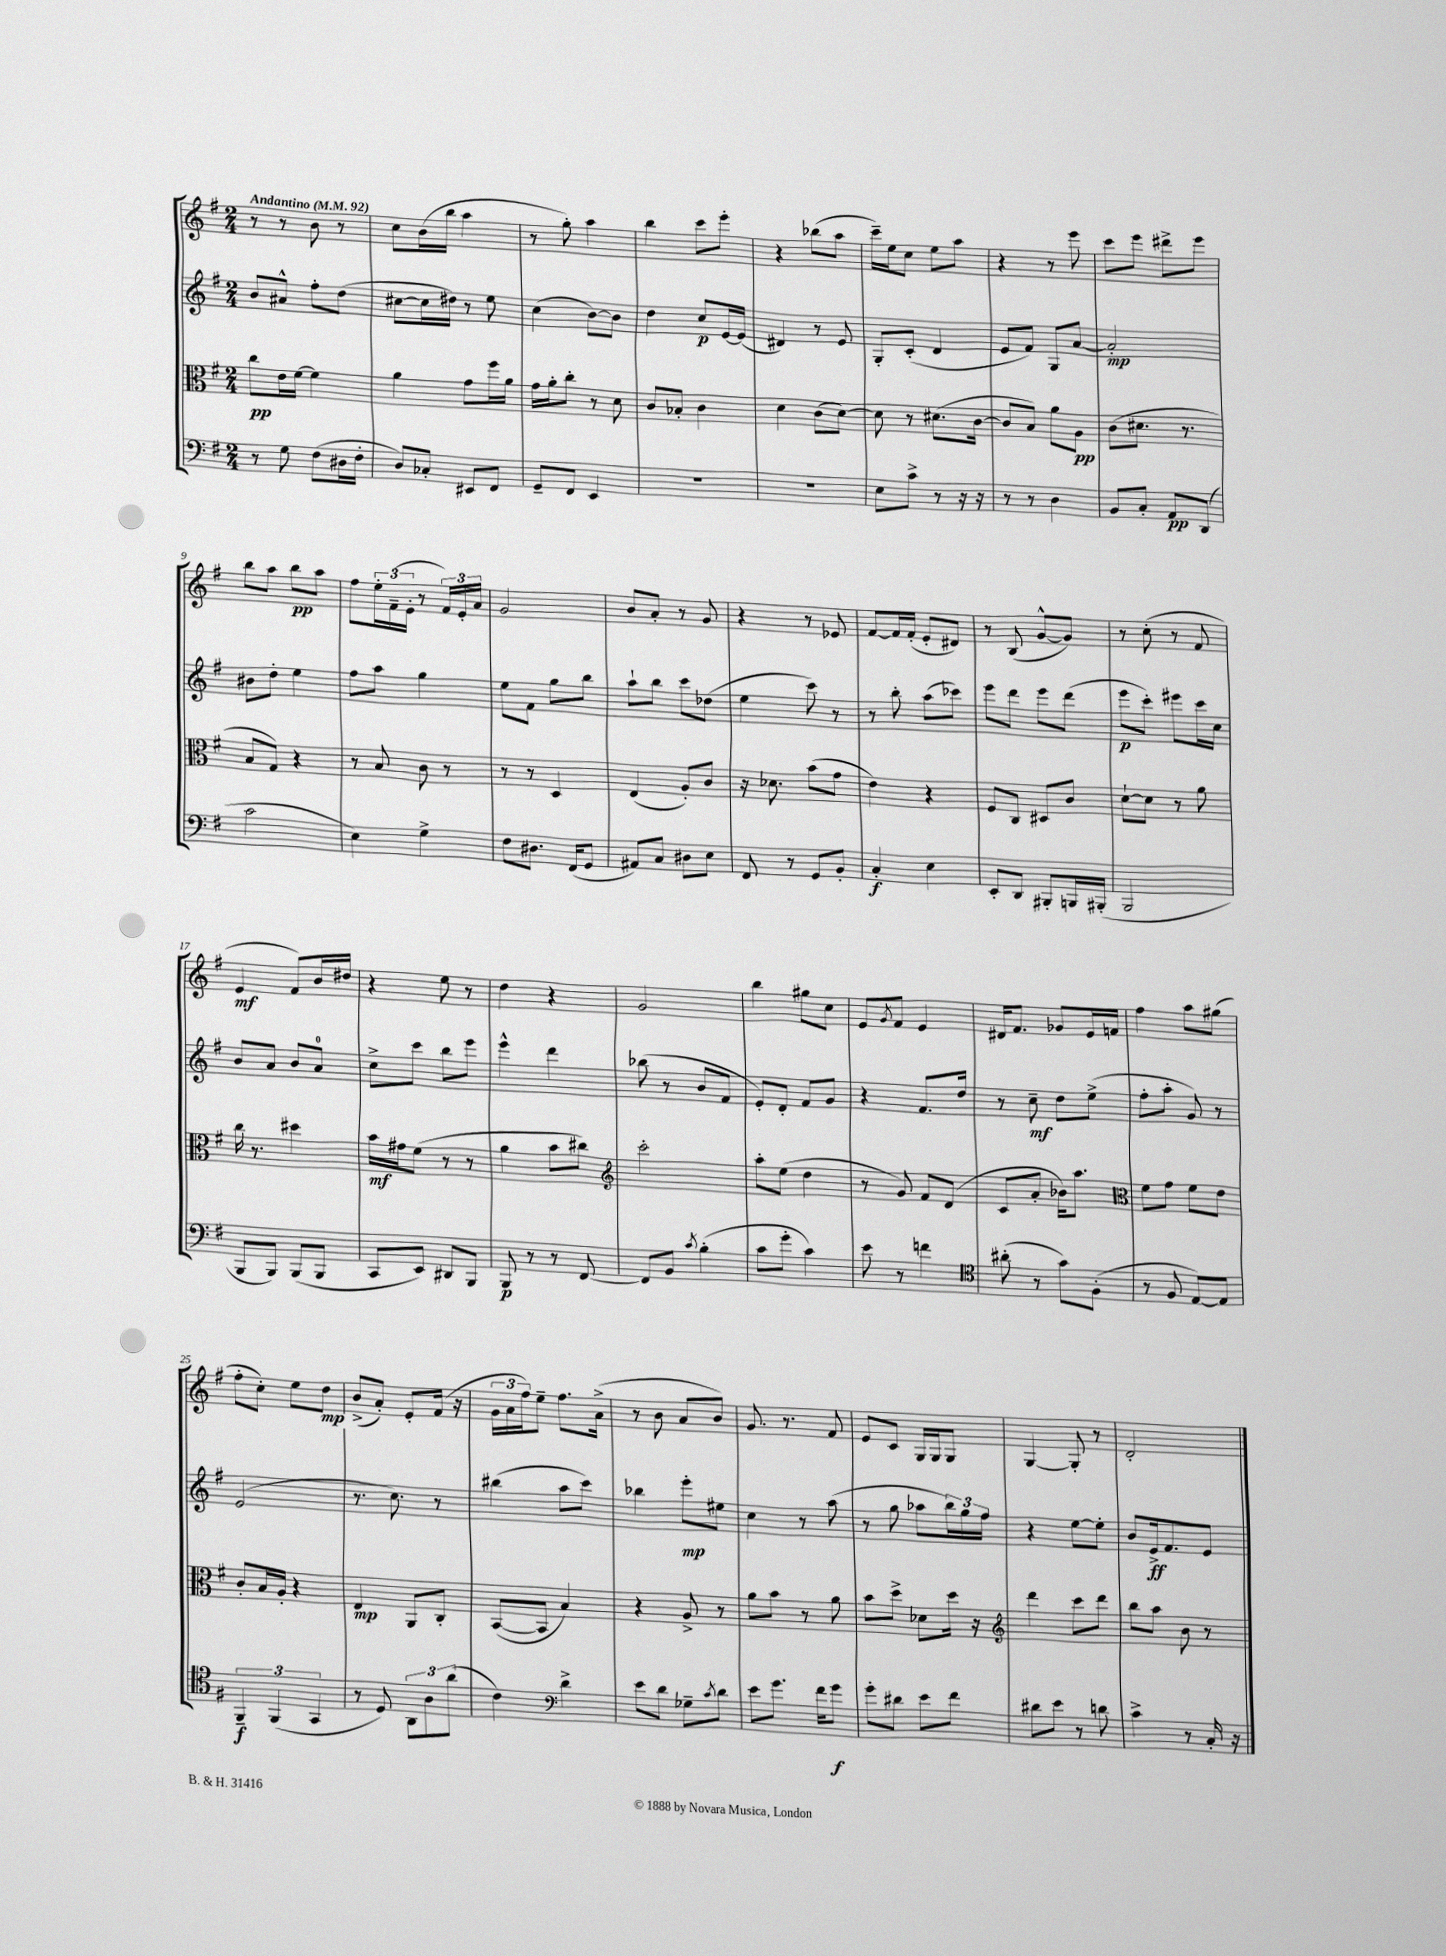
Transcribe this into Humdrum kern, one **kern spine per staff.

**kern	**dynam	**kern	**dynam	**kern	**dynam	**kern	**dynam
*part4	*part4	*part3	*part3	*part2	*part2	*part1	*part1
*staff4	*staff4	*staff3	*staff3	*staff2	*staff2	*staff1	*staff1
*clefF4	*	*clefC3	*	*clefG2	*	*clefG2	*
*k[f#]	*	*k[f#]	*	*k[f#]	*	*k[f#]	*
*M2/4	*	*M2/4	*	*M2/4	*	*M2/4	*
*MM92	*	*MM92	*	*MM92	*	*MM92	*
=1	=1	=1	=1	=1	=1	=1	=1
!	!	!	!	!	!	!LO:TX:a:B:t=Andantino	!
8r	.	8cc\L	pp	8b/L	.	8r	.
8G\	.	16e\L	.	8a#X^^/J	.	8r	.
.	.	[16f#\JJ	.	.	.	.	.
(8F#\L	.	4f#\]	.	8ff#'\L	.	8b\	.
16D#X\L	.	.	.	(8dd\J	.	8r	.
16F#'\JJ	.	.	.	.	.	.	.
=2	=2	=2	=2	=2	=2	=2	=2
8D/L)	.	4a\	.	[8cc#X\L	.	8cc\L	.
8C-X'/J	.	.	.	16cc#\L]	.	(16b\L	.
.	.	.	.	16dd#X\JJ)	.	16bb\JJ	.
8EE#X/L	.	8g\L	.	8r	.	4aa\	.
8FF#/J	.	16ff#\L	.	8ee\	.	.	.
.	.	16a\JJ	.	.	.	.	.
=3	=3	=3	=3	=3	=3	=3	=3
8GG~/L	.	16g\LL	.	(4cc\	.	8r	.
.	.	16a'\J	.	.	.	.	.
8FF#/J	.	8cc'\J	.	.	.	8gg'\)	.
4EE/	.	8r	.	[8b\L)	.	4aa\	.
.	.	8d\	.	8b\J]	.	.	.
=4	=4	=4	=4	=4	=4	=4	=4
2r	.	8c/L	.	4dd\	.	4bb\	.
.	.	8B-X'/J	.	.	.	.	.
.	.	4c\	.	8cc/L	p	8ccc\L	.
.	.	.	.	[16e/L	.	8eee'\J	.
.	.	.	.	(16e/JJ]	.	.	.
=5	=5	=5	=5	=5	=5	=5	=5
2r	.	4d\	.	4d#X/)	.	4r	.
.	.	(8c\L	.	8r	.	(8bb-X\L	.
.	.	[8d\J)	.	8e/	.	8aa\J	.
=6	=6	=6	=6	=6	=6	=6	=6
8E\L	.	8d\]	.	8G'/L	.	16ccc~\LL)	.
.	.	.	.	.	.	16ee\J	.
8c^\J	.	8r	.	(8c'/J	.	8cc\J	.
8r	.	(8.d#X\L	.	4d/	.	8ee\L	.
16r	.	.	.	.	.	8aa\J	.
16r	.	[16c\Jk	.	.	.	.	.
=7	=7	=7	=7	=7	=7	=7	=7
8r	.	8c/L]	.	8e/L	.	4r	.
8r	.	8B/J)	.	8f#/J)	.	.	.
4D\	.	8a\L	.	8G/L	.	8r	.
.	.	8A\J	pp	[8a/J	.	8eee\	.
=8	=8	=8	=8	=8	=8	=8	=8
8BB/L	.	(8c\L	.	2a'/]	mp	8ccc\L	.
8C'/J	.	8.d#X\J	.	.	.	8eee\J	.
8AA/L	pp	.	.	.	.	8ddd#X^\L	.
.	.	8.r	.	.	.	.	.
(8DD/J	.	.	.	.	.	8eee\J	.
!!LO:LB:g=z
=9	=9	=9	=9	=9	=9	=9	=9
2c\	.	8B/L	.	8b#X\L	.	8bb\L	.
.	.	8G/J)	.	8dd'\J	.	8aa\J	.
.	.	4r	.	4ee\	.	8bb\L	pp
.	.	.	.	.	.	8aa\J	.
=10	=10	=10	=10	=10	=10	=10	=10
4E\)	.	8r	.	8ff#\L	.	8ff#\L	.
.	.	8B/	.	8aa\J	.	24ee'\L	.
.	.	.	.	.	.	(24f#~\	.
.	.	.	.	.	.	24e'\JJ	.
4G^\	.	8c\	.	4gg\	.	8r	.
.	.	8r	.	.	.	24f#/LL)	.
.	.	.	.	.	.	24e'/	.
.	.	.	.	.	.	24a/JJ	.
=11	=11	=11	=11	=11	=11	=11	=11
8F#\L	.	8r	.	8ee\L	.	2g/	.
8.D#X\J	.	8r	.	8f#\J	.	.	.
.	.	4D/	.	8gg\L	.	.	.
(16FF#/KL	.	.	.	.	.	.	.
8GG/J	.	.	.	8bb\J	.	.	.
=12	=12	=12	=12	=12	=12	=12	=12
8AA#X/L)	.	(4E/	.	8aa`\L	.	8b/L	.
8C/J	.	.	.	8bb\J	.	8a'/J	.
8D#X\L	.	8A'/L)	.	8ccc\L	.	8r	.
8E\J	.	8c/J	.	(8dd-X\J	.	8g/	.
=13	=13	=13	=13	=13	=13	=13	=13
8FF#/	.	16r	.	4ee\	.	4r	.
.	.	8.d-X\	.	.	.	.	.
8r	.	.	.	.	.	.	.
8GG/L	.	(8b\L	.	8ccc\)	.	8r	.
8BB'/J	.	8g\J	.	8r	.	8e-X/	.
=14	=14	=14	=14	=14	=14	=14	=14
4C'/	f	4e\)	.	8r	.	[8f#/L	.
.	.	.	.	8bb'\	.	16f#/L]	.
.	.	.	.	.	.	(16f#'/JJ	.
4E\	.	4r	.	(8aa\L	.	8e'/L	.
.	.	.	.	8ccc-X\J)	.	8d#X/J)	.
=15	=15	=15	=15	=15	=15	=15	=15
8EE'/L	.	8F#/L	.	8eee\L	.	8r	.
8DD/J	.	8C/J	.	8ddd\J	.	(8B/	.
8BBB#X'/L	.	8D#X/L	.	8eee\L	.	[8g^^/L	.
16BBBn/L	.	8c/J	.	(8ddd\J	.	8g/J])	.
(16BBB#X'/JJ	.	.	.	.	.	.	.
=16	=16	=16	=16	=16	=16	=16	=16
2BBB/	.	[8d`\L	.	8eee\L	p	8r	.
.	.	8d\J]	.	8ccc'\J)	.	(8cc'\	.
.	.	8r	.	8eee#X\L	.	8r	.
.	.	8a\	.	16ccc\L	.	8f#/	.
.	.	.	.	16cc\JJ	.	.	.
!!LO:LB:g=z
=17	=17	=17	=17	=17	=17	=17	=17
8BBB/L	.	16cc\	.	8b/L	.	4e/	mf
.	.	8.r	.	.	.	.	.
8BBB/J)	.	.	.	8a/J	.	.	.
(8BBB/L	.	4dd#X\	.	8b/L	.	8f#/L)	.
8BBB/J	.	.	.	8a/J	.	16b/L	.
.	.	.	.	.	.	16dd#X/JJ	.
=18	=18	=18	=18	=18	=18	=18	=18
8CC/L	.	16b\LL	mf	8cc^\L	.	4r	.
.	.	16g#X\J	.	.	.	.	.
8EE/J)	.	(8f#\J	.	8ccc\J	.	.	.
8DD#X/L	.	8r	.	8bb\L	.	8ee\	.
8BBB/J	.	8r	.	8eee\J	.	8r	.
=19	=19	=19	=19	=19	=19	=19	=19
8BBB/	p	4a\	.	4eee^^\	.	4dd\	.
8r	.	.	.	.	.	.	.
8r	.	8b\L	.	4ddd\	.	4r	.
[8FF#/	.	8cc#X\J)	.	.	.	.	.
=20	=20	=20	=20	=20	=20	=20	=20
*	*	*clefG2	*	*	*	*	*
8FF#/L]	.	2ccc'\	.	(8bb-X\	.	2g/	.
8BB/J	.	.	.	8r	.	.	.
8qc/	.	.	.	.	.	.	.
(4B'\	.	.	.	8b/L	.	.	.
.	.	.	.	8f#/J	.	.	.
=21	=21	=21	=21	=21	=21	=21	=21
8c\L	.	8aa'\L	.	8e'/L)	.	4bb\	.
8g'\J	.	(8ee\J	.	8d'/J	.	.	.
4c\)	.	4dd\	.	8f#/L	.	8gg#X\L	.
.	.	.	.	8g/J	.	8cc\J	.
=22	=22	=22	=22	=22	=22	=22	=22
8e\	.	8r	.	4r	.	8e/L	.
.	.	.	.	.	.	8qg/	.
8r	.	8g/)	.	.	.	8f#/J	.
4fn\	.	8f#/L	.	8.f#/L	.	4e/	.
.	.	(8d/J	.	.	.	.	.
.	.	.	.	16dd/Jk	.	.	.
=23	=23	=23	=23	=23	=23	=23	=23
*clefC4	*	*	*	*	*	*	*
(8a#X'\	.	8c/L	.	8r	.	16d#X/KL	.
.	.	.	.	.	.	8.f#/J	.
8r	.	8a'/J	.	8cc~\	mf	.	.
8g\L)	.	16b-X\KL)	.	8dd\L	.	8g-X/L	.
.	.	8.aa\J	.	.	.	.	.
(8F#'\J	.	.	.	(8ee^\J	.	16e/L	.
.	.	.	.	.	.	16fn/JJ	.
=24	=24	=24	=24	=24	=24	=24	=24
*	*	*clefC3	*	*	*	*	*
8r	.	8f#\L	.	8ff#'\L	.	4ff#\	.
8F#/	.	8g\J	.	8aa'\J	.	.	.
[8E/L)	.	8f#\L	.	8g/)	.	8aa\L	.
8E/J]	.	8e\J	.	8r	.	(8gg#X\J	.
!!LO:LB:g=z
=25	=25	=25	=25	=25	=25	=25	=25
6FF#~/	f	8c'/L	.	(2e/	.	8ff#'\L	.
.	.	16B/L	.	.	.	8cc'\J)	.
(6FF#/	.	.	.	.	.	.	.
.	.	16A'/JJ	.	.	.	.	.
.	.	4r	.	.	.	8ee\L	.
6GG/	.	.	.	.	.	.	.
.	.	.	.	.	.	8dd\J	mp
=26	=26	=26	=26	=26	=26	=26	=26
8r	.	4E/	mp	8.r	.	(8b^/L	.
8D/)	.	.	.	.	.	8a'/J)	.
.	.	.	.	8.cc\)	.	.	.
12AA\L	.	8AA/L	.	.	.	8e'/L	.
12A\	.	.	.	.	.	.	.
.	.	8C'/J	.	8r	.	(16f#/Jk	.
(12a\J	.	.	.	.	.	.	.
.	.	.	.	.	.	16r	.
=27	=27	=27	=27	=27	=27	=27	=27
4c\)	.	([8BB/L	.	(4bb#X\	.	24g\LL	.
.	.	.	.	.	.	24a\	.
.	.	.	.	.	.	24ff#\J)	.
.	.	8BB/J]	.	.	.	8ee~\J	.
*clefF4	*	*	*	*	*	*	*
4d^\	.	4B/)	.	8aa\L	.	8.ff#\L	.
.	.	.	.	8ccc\J)	.	.	.
.	.	.	.	.	.	(16a^\Jk	.
=28	=28	=28	=28	=28	=28	=28	=28
8e\L	.	4r	.	4bb-X\	.	8r	.
8d\J	.	.	.	.	.	8b\	.
8G-X~\L	.	8A^/	.	8eee'\L	mp	8a/L	.
8qc/	.	.	.	.	.	.	.
8d\J	.	8r	.	8ee#X\J	.	8b/J)	.
=29	=29	=29	=29	=29	=29	=29	=29
8e\L	.	8a\L	.	4cc\	.	8.g/	.
8.g\J	.	8b\J	.	.	.	.	.
.	.	.	.	.	.	8.r	.
.	.	8r	.	8r	.	.	.
16f#\KL	.	.	.	.	.	.	.
8g\J	f	8a\	.	(8aa\	.	8f#/	.
=30	=30	=30	=30	=30	=30	=30	=30
8g'\L	.	8b\L	.	8r	.	8e/L	.
8d#X\J	.	8dd^\J	.	8gg\	.	8c/J	.
8e\L	.	8d-X\L	.	8aa-X\L	.	16G/LL	.
.	.	.	.	.	.	16G/J	.
8f#\J	.	16dd\Jk	.	24bb\L)	.	8G/J	.
.	.	.	.	24gg\	.	.	.
.	.	16r	.	.	.	.	.
.	.	.	.	24ff#\JJ	.	.	.
=31	=31	=31	=31	=31	=31	=31	=31
*	*	*clefG2	*	*	*	*	*
8d#X\L	.	4ddd\	.	4r	.	[4G/	.
8e\J	.	.	.	.	.	.	.
8r	.	8ccc\L	.	[8ee\L	.	8G'/]	.
8dn\	.	8ddd\J	.	8ee'\J]	.	8r	.
=32	=32	=32	=32	=32	=32	=32	=32
4c^\	.	8bb\L	.	8b/L	.	2d'/	.
.	.	8aa\J	.	16e^/k	ff	.	.
.	.	.	.	8.f#/	.	.	.
8r	.	8b\	.	.	.	.	.
16C'/	.	8r	.	8e/J	.	.	.
16r	.	.	.	.	.	.	.
==	==	==	==	==	==	==	==
*-	*-	*-	*-	*-	*-	*-	*-
